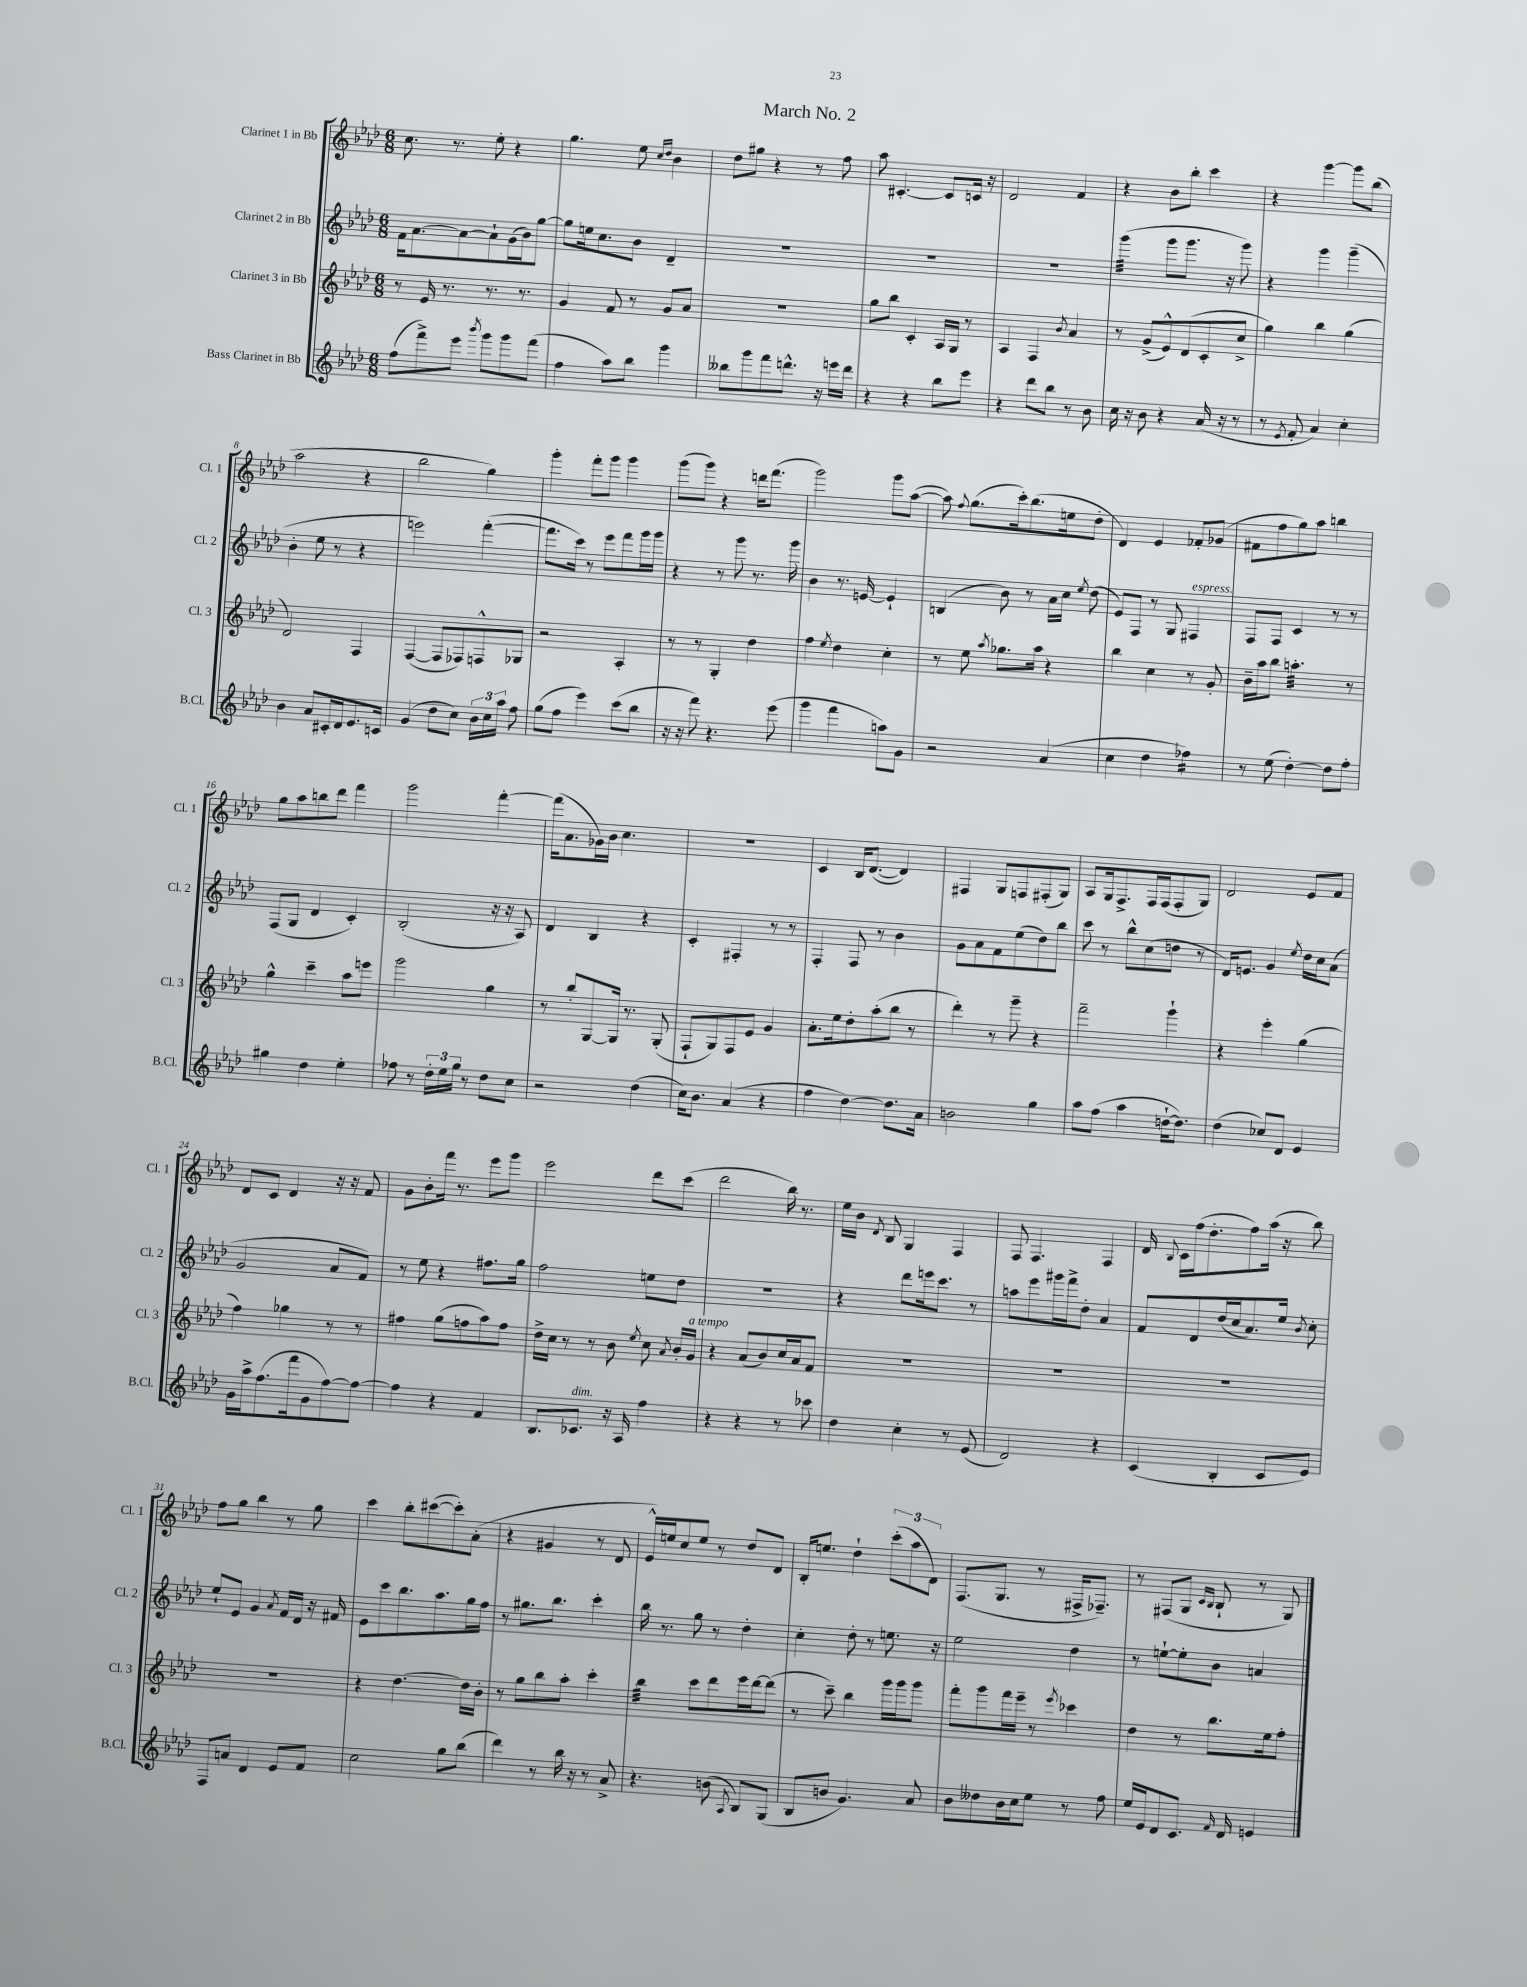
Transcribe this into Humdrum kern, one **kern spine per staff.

**kern	**kern	**kern	**kern
*staff4	*staff3	*staff2	*staff1
*clefG2	*clefG2	*clefG2	*clefG2
*k[b-e-a-d-]	*k[b-e-a-d-]	*k[b-e-a-d-]	*k[b-e-a-d-]
*M6/8	*M6/8	*M6/8	*M6/8
(8ff\L	8r	16f\LK	8.cc\
.	.	[8.a-\	.
8fff^\)	16e-/	.	.
.	8.r	.	8.r
8eee-\J	.	8a-\_	.
8qbbb-/	.	.	.
8ggg\L	8.r	8a-`\]	8ee-'\
8ggg\	.	(16g\L	4r
.	8.r	16b-\J)	.
(8fff\J	.	[8gg\J	.
=	=	=	=
4ff\	4g/	8gg\]L	4.gg\
.	.	16ee\k	.
.	.	8.cc\	.
8aa-\L)	8f/	.	.
8bb-\J	8r	8b-\J	8ee-\
.	.	.	16qqcc/LL
.	.	.	16qqdd-/JJ
4ggg\	8g/L	4d-~/	4b-\
.	8a-/J	.	.
=	=	=	=
8bb--\L	2.r	2.r	8dd-\L
8ggg\	.	.	8gg#\J
8fff\	.	.	4r
8.ddd^^\J	.	.	.
.	.	.	8r
16r	.	.	.
16eee\LL	.	.	8ff\
16ddd\JJ	.	.	.
=	=	=	=
4r	8gg\L	2.r	8aa-\
.	8bb-\J	.	[4.c#'/
4r	4c'/	.	.
8bb-\L	16A-/LL	.	8c#/]L
.	16G/JJ	.	.
8eee-\J	8r	.	16c/Jk
.	.	.	16r
=	=	=	=
4r	4A-/	2.r	2d-/
8ddd-\L	4F/	.	.
8bb-\J	.	.	.
.	8qb-/	.	.
8r	4a-/	.	4f/
8b-\	.	.	.
=	=	=	=
16cc\	8r	(4ggg\	4r
16r	.	.	.
8b-\	(8g^/L	.	.
4r	8e-^^/)	8ggg\L	8b-\L
.	(8d-/	8.ggg\J	8bb-'\J
(16a-/	8c'/	.	4ccc\
16r	.	16r	.
8r	8cc^/J	8ggg\)	.
=	=	=	=
8r	4gg\)	4r	4r
8qe-/	.	.	.
8f'/	.	.	.
4a-/)	4bb-\	4ggg\	[4ggg\
4cc'\	(4gg\	(4ggg~\	8ggg\]L
.	.	.	(8bb-\J
=	=	=	=
4b-\	2d-/)	4b-'\	2aa-\
8a-/L	.	8ee-\	.
16c#'/L	.	8r	.
16d-/J	.	.	.
8.e-/	4F/	4r	4r
16c/Jk	.	.	.
=	=	=	=
(4g/	([4F/	2eee\)	2bb-\
8dd-\L	8F/]L	.	.
8cc\J)	8F-/)	.	.
24b-\LL	8F^^/	([4fff'\	4gg\)
24cc\	.	.	.
24aa-\JJ	.	.	.
8ff\	8G-/J	.	.
=	=	=	=
(8gg\L	2r	8.fff\]L	4ggg'\
8ff\J	.	.	.
.	.	16ccc\Jk)	.
4eee-\)	.	8r	8fff'\L
.	.	8eee-\L	8ggg\J
(8ccc\L	4A-'/	8fff\	4ggg\
8bb-\J	.	16ggg\L	.
.	.	16ggg\JJ	.
=	=	=	=
16r	8r	4r	(8ggg\L
16r	.	.	.
8fff\)	8r	.	8ggg\J)
4.r	4G'/	8r	4r
.	.	8ggg\	.
.	4dd-\	8.r	16ddd\LK
.	.	.	(8.fff\J
(8eee-\	.	.	.
.	.	16ggg\	.
=	=	=	=
4ggg\	4ff\	4b-\	2ggg\)
.	8qee-/	.	.
4fff\	4dd-\	8.r	.
.	.	[16e/	.
8aa\L)	4cc'\	4e`/]	8ggg\L
8g\J	.	.	([8aa-\J
=	=	=	=
2r	8r	(4B/	8aa-\])
.	.	.	8qqff/
.	8ee-\	.	(8.gg\L
.	8qaa-/	.	.
.	8.gg-\L	8b-\)	.
.	.	.	16ccc'\k)
.	.	8r	(8.bb-\
.	16aa-\Jk	.	.
(4a-/	4r	16a-\LL	.
.	.	16cc\JJ	16ee\k
.	.	8qee-/	.
.	.	(8dd-\	8dd-'\J
=	=	=	=
4cc\	4bb-\	8e-/L)	4d-/)
.	.	8F/J	.
4dd-\	4cc\	8r	4e-/
.	.	8G/	.
4ff-\)	8r	4F#/	8f-'/L
.	8g'/	.	(8g-/J
=	=	=	=
8r	16b-~\LL	8F/L	8f#\L
.	16aa-\J	.	.
(8ee-\	8bb-\J	8F/J	8ff\
[4dd-'\)	4.aa'\	4c/	8gg\)
.	.	.	8aa-\J
8dd-\]L	.	8r	4bb\
8ff'\J	8r	8r	.
=	=	=	=
4gg#\	4gg^^\	(8F/L	8gg\L
.	.	8G/J	8aa-\
4dd-\	4ccc~\	4d-/	8bb\
.	.	.	8ddd-\J
4ee-'\	8aa-\L	4c'/)	4fff\
.	8eee\J	.	.
=	=	=	=
8ff-\	2ggg\	(2B-'/	2ggg\
8r	.	.	.
24dd-'\LL	.	.	.
24ee-\	.	.	.
24gg\JJ	.	.	.
8r	.	.	.
8dd-\L	4gg\	16r	[4fff'\
.	.	16r	.
8cc\J	.	8A-/)	.
=	=	=	=
2r	8r	4d-/	(16fff\]LK
.	.	.	8.a-\
.	8bb-'/L	.	.
.	[8G/	4B-/	16g-\L)
.	.	.	16b-\JJ
.	16G/]Jk	.	4.cc\
.	8.r	.	.
(4dd-\	.	4r	.
.	(8G'/	.	.
=	=	=	=
16cc\LK)	8F`/L	4c'/	2.r
8.b-\J	.	.	.
.	8G/)	.	.
(4a-/	8F/	4F#'/	.
.	8e-/J	.	.
4r	4g/	8r	.
.	.	8r	.
=	=	=	=
4ff\	8.a-'\L	4F'/	4c/
.	16ee-\k	.	.
[4dd-\)	8dd-'\	8F/	16B-/LK
.	.	.	([8.d-/J
.	(8aa-'\	8r	.
8.dd-\]L	8bb-\J	4b-\	4d-/])
.	8r	.	.
16a-\Jk	.	.	.
=	=	=	=
2b\	4ddd-'\)	8g\L	4F#/
.	.	8a-\	.
.	8r	8f\	8G/L
.	8ggg~\	(8ee-\	8F/
4gg\	4r	8dd-\)	(8F#'/
.	.	8bb-\J	8G/J)
=	=	=	=
8aa-\L	2fff~\	8ccc\	8A-/L
(8ff\J	.	8r	16G/k
.	.	.	8.F^/
4aa-\	.	8bb-^^\L	.
.	.	(8cc\	16F/L
.	.	.	(16F/J
[16dd`\LK	4ggg`\	8dd\J	8F'/
8.dd\]J)	.	.	.
.	.	8r	8G/J)
=	=	=	=
(4dd-\	4r	16d-/LK)	2d-/
.	.	8.e/J	.
8cc-/L)	4eee-'\	4g/	.
8d-/J	.	.	.
.	.	8qee-/	.
4e-/	(4gg\	16dd-\LL	8e-/L
.	.	16cc\J	.
.	.	(8a-\J	8f/J
=	=	=	=
16g\LL	4ff\)	2g/	8d-/L
16aa-^\J	.	.	.
(8.ff\	.	.	8c/J
.	4gg-\	.	4d-/
16fff\k	.	.	.
8g\	.	.	.
[8ff\)	8r	8a-/L	16r
.	.	.	16r
8ff\_J	8r	8f/J)	8f/
=	=	=	=
4ff\]	4ff#\	8r	8g\L
.	.	8ee-\	8b-'\
4r	(8gg\L	4r	16fff\Jk
.	.	.	8.r
.	8ff\	.	.
4f/	8aa-\)	8.ff#\L	8eee-\L
.	8ff\J	.	8ggg\J
.	.	16gg\Jk	.
=	=	=	=
8.B-/L	16dd-^\LL	2ff\	2eee-\
.	16cc\JJ	.	.
.	8r	.	.
8.c-/J	.	.	.
.	8r	.	.
16r	8b-\	.	.
16A-/	.	.	.
.	8qee-/	.	.
4ff\	8cc\	8ee\L	8ddd-\L
.	8qa-/	.	.
.	16b-'/LL	8dd-\J	(8ccc\J
.	16g/JJ	.	.
=	=	=	=
4r	4r	2.r	2ddd-\
4r	(8a-/L	.	.
.	8b-/)	.	.
8r	16cc/L	.	16bb-\)
.	16a-/J	.	8.r
8ccc-\	8f/J	.	.
=	=	=	=
4dd-\	2.r	4r	16ee-\LL
.	.	.	16b-\JJ
.	.	.	8qd-/
.	.	.	8B-/
4cc'\	.	8ddd-\L	4G/
.	.	16eee\k	.
.	.	8.ccc\J	.
8r	.	.	4F/
(8e-/	.	8r	.
=	=	=	=
2d-/)	2.r	8aa\L	8F/
.	.	8eee-\	4.F/
.	.	16ggg#\L	.
.	.	16fff^\J	.
.	.	8dd-'\J	.
4r	.	4a-/	4F/
=	=	=	=
(4c/	2.r	8f/L	16d-/
.	.	.	8qqB-/
.	.	.	16c\LL
.	.	8d-/	(16ff\J
.	.	.	8.dd-'\
4B-'/	.	(16dd-/L	.
.	.	16cc/J	.
.	.	8.a-/)	8ff\)
8c/L	.	.	(16aa-\Jk
.	.	16ee-/Jk	16r
.	.	8qb-/	.
8e-/J)	.	8cc'\	8bb-\)
=	=	=	=
8F/L	2.r	8ee-`/L	8ff\L
8a/J	.	8e-/J	8gg\J
4d-/	.	4g/	4bb-\
.	.	8qa-/	.
8e-/L	.	16f/LL	8r
.	.	16d-/JJ	.
8f/J	.	16r	8gg\
.	.	16f#/	.
=	=	=	=
2cc\	4r	8e-\L	4ccc\
.	.	8ccc\	.
.	[4.dd-\	8.bb-\	8bb-'\L
.	.	.	([8ccc#\
.	.	8.aa-\	.
8gg\L	.	.	8ccc#'\])
(8bb-\J	16dd-\]LL	16gg\L	(8a-'\J
.	16b-'\JJ	16ff\JJ	.
=	=	=	=
4ddd-\)	8r	8r	4r
.	8gg\L	8.gg#\L	.
8r	8bb-\	.	4g#/
.	.	8.bb-\J	.
16bb-\	8aa-'\J	.	.
16r	.	.	.
8r	4ccc'\	4ccc'\	8r
8a-^/	.	.	8d-/
=	=	=	=
4.r	4bb-\	16bb-\	16e-^^/LL)
.	.	8.r	16ee/J
.	.	.	8cc/
.	8ccc\L	8gg\	8ee/J
(8b\	8ddd-\	8r	8r
8qA-/	.	.	.
8B-/L)	16eee-\L	4dd-'\	8dd-/L
.	[16ddd-\J	.	.
(8G/J	(8ddd-\]J	.	8d-/J
=	=	=	=
8B-/L	8r	4cc'\	16B-'/LK
.	.	.	8.ee/J
8b/J	8ccc~\)	.	.
4.g/)	4bb-\	8dd-'\	4dd-`\
.	.	8r	.
.	16ggg\LL	8.ee\	(12ccc'\L
.	16ggg\J	.	.
.	.	.	12aa-\
8a-/	8ggg\J	.	.
.	.	.	12d-\J)
.	.	16r	.
=	=	=	=
8b-\L	8fff'\L	2ee-\	(8.F/L
8dd--\	8ggg\	.	.
.	.	.	8.G/J
16b-\L	16fff\L	.	.
16cc\J	16eee-~\JJ	.	.
8ee-\J	8r	.	8r
.	8qeee-/	.	.
8r	4ccc-\	4dd-\	16F#^/LK
.	.	.	8.F-~/J)
8ff\	.	.	.
=	=	=	=
16ee-/LL	4dd-\	8r	8r
16e-/J	.	.	.
8d-/	.	[8ee`\L	(8F#/L
8.c/J	8r	8ee'\]	8G/J
.	.	.	16qqc/LL
.	.	.	16qqB-/JJ
.	8.bb-\L	8b-\J	8B-`/
16qqf/	.	.	.
16d-/	.	.	.
4e/	.	4a/	8r
.	16ee-\k	.	.
.	8ff'\J	.	8G/)
==	==	==	==
*-	*-	*-	*-
